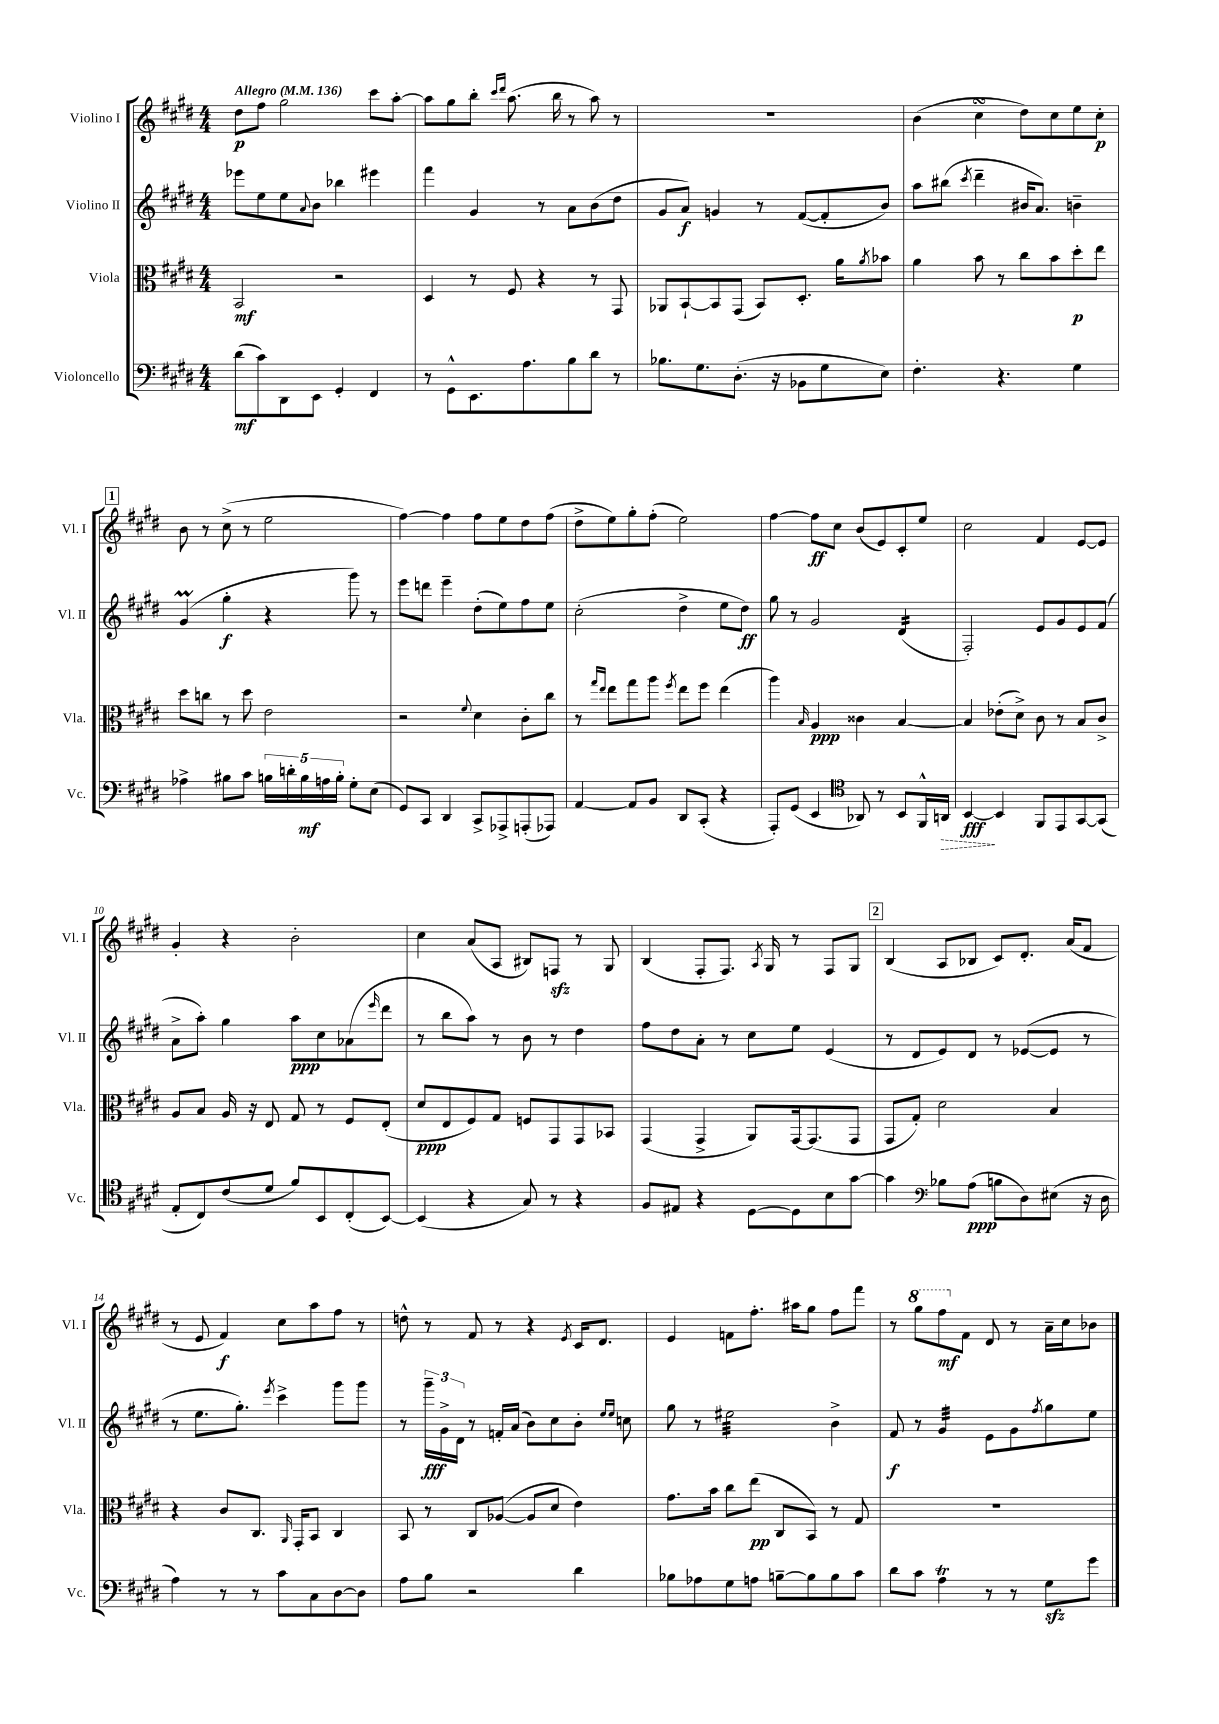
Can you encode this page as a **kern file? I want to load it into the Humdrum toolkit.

**kern	**kern	**kern	**kern
*staff4	*staff3	*staff2	*staff1
*clefF4	*clefC3	*clefG2	*clefG2
*k[f#c#g#d#]	*k[f#c#g#d#]	*k[f#c#g#d#]	*k[f#c#g#d#]
*M4/4	*M4/4	*M4/4	*M4/4
*MM136	*MM136	*MM136	*MM136
(8d#	2BB	8eee-	8dd#
8c#)	.	8ee	8ff#
8DD#	.	8ee	2gg#
.	.	8qqa	.
8EE	.	8b	.
4GG#'	2r	4bb-	.
4FF#	.	4eee#	8ccc#
.	.	.	[8aa'
=	=	=	=
8r	4D#	4fff#	8aa]
8GG#^^	.	.	8gg#
8.EE	8r	4g#	8bb'
.	.	.	16qqccc#
.	.	.	16qqddd#
.	8F#	.	(8.aa
8.A	.	.	.
.	4r	8r	.
.	.	.	16bb
8B	.	8a	8r
8d#	8r	(8b	8aa)
8r	8GG#	8dd#	8r
=	=	=	=
8.B-	8AA-	8g#	1r
.	[8BB`	8a)	.
8.G#	.	.	.
.	8BB]	4g	.
(8.D#'	(8GG#	.	.
.	8BB)	8r	.
16r	.	.	.
8BB-	8.D#'	([8f#	.
8G#	.	8f#']	.
.	16a	.	.
.	8qa	.	.
8E)	8b-	8b)	.
=	=	=	=
4.F#'	4a	8aa	(4b
.	.	(8bb#	.
.	.	8qccc#	.
.	8b	4ddd#~	4cc#
4.r	8r	.	.
.	8cc#	16b#	8dd#)
.	.	8.a)	.
.	8b	.	8cc#
4G#	8dd#'	4b~	8ee
.	8ee	.	8cc#'
=	=	=	=
4A-^	8dd#	(4g#	8b
.	8cc	.	8r
8B#	8r	4gg#'	(8cc#^
8c#	8dd#	.	8r
20B	2e	4r	2ee
20d'	.	.	.
20B	.	.	.
20A	.	.	.
20B'	.	.	.
8G#'	.	8ggg#)	.
(8E	.	8r	.
=	=	=	=
8GG#)	2r	8eee	[4ff#)
8CC#	.	8ddd	.
4DD#	.	4eee~	4ff#]
.	8qqf#	.	.
8CC#^	4d#	(8dd#'	8ff#
8AAA-^	.	8ee)	8ee
(8AAA'	8c#'	8ff#	8dd#
8AAA-)	8cc#	8ee	(8ff#
=	=	=	=
[4AA	8r	(2cc#'	8dd#^
.	16qqgg#	.	.
.	16qqee	.	.
.	8ee	.	8ee)
8AA]	8gg#	.	8gg#'
8BB	8aa	.	(8ff#'
.	8qff#	.	.
8DD#	8ee	4dd#^	2ee)
(8CC#'	8ff#	.	.
4r	(4ee	8ee	.
.	.	8dd#)	.
=	=	=	=
8AAA')	4aa)	8gg#	[4ff#
(8GG#	.	8r	.
.	16qqB	.	.
4EE	4A	2g#	8ff#]
.	.	.	8cc#
*clefC4	*	*	*
8AA-)	4c##	.	(8b
8r	.	.	8e)
8BB	[4B	(4d#	8c#'
16FF#^^	.	.	8ee
16AA	.	.	.
=	=	=	=
[4BB	4B]	2F#')	2cc#
4BB]	(8e-'	.	.
.	8d#^)	.	.
8FF#	8c#	8e	4f#
8EE	8r	8g#	.
[8GG#	8B	8e	[8e
(8GG#]	8c#^	(8f#	8e]
=	=	=	=
8E'	8A	8a^	4g#'
8C#)	8B	8aa')	.
(8c#	16A	4gg#	4r
.	16r	.	.
8d#	8E	.	.
8f#)	8G#	8aa	2b'
8BB	8r	8cc#	.
(8C#'	8F#	(8a-	.
.	.	16qqeee	.
[8BB)	(8E'	8ddd#	.
=	=	=	=
(4BB]	8d#	8r	4cc#
.	8E	8bb	.
4r	8F#)	8aa)	(8a
.	8G#	8r	8A
8G#)	8F	8b	8B#)
8r	8GG#	8r	8F
4r	8GG#	4dd#	8r
.	8BB-	.	8G#
=	=	=	=
8F#	(4GG#	8ff#	(4B
8E#	.	8dd#	.
4r	4GG#^	8a'	8F#'
.	.	8r	8.F#)
[8D#	8AA)	8cc#	.
.	.	.	8qA
.	.	.	16G#
8D#]	[16GG#	8ee	8r
.	(8.GG#]	.	.
8B	.	(4e	8F#
[8g#	8GG#	.	8G#
=	=	=	=
4g#]	8GG#	8r	(4B
.	8G#')	8d#	.
*clefF4	*	*	*
8B-	2d#	8e)	8A
(8A	.	8d#	8B-
8B	.	8r	8c#)
8D#)	.	([8e-	8.d#'
(8E#	4B	8e-]	.
.	.	.	(16a
16r	.	8r	8f#
16D#	.	.	.
=	=	=	=
4A)	4r	8r	8r
.	.	8.ee	8e
8r	8c#	.	4f#)
.	.	8.gg#')	.
8r	8.C#	.	.
.	.	8qeee	.
8c#	.	4ccc#^	8cc#
.	16qqAA	.	.
.	16GG#'	.	.
8C#	8BB	.	8aa
[8D#	4C#	8ggg#	8ff#
8D#]	.	8ggg#	8r
=	=	=	=
8A	8BB	8r	8dd^^
8B	8r	24ggg#~	8r
.	.	24g#^	.
.	.	24d#	.
2r	8C#	8r	8f#
.	([8A-	16f'	8r
.	.	(16a	.
.	8A-]	8b)	4r
.	8d#	8cc#	.
.	.	.	8qe
4d#	4e)	8b'	16c#
.	.	.	8.d#
.	.	16qqee	.
.	.	16qqee	.
.	.	8cc	.
=	=	=	=
8B-	8.g#	8gg#	4e
8A-	.	8r	.
.	16b	.	.
8G#	8cc#	2ee#	8f
8A	(8ee	.	8.ff#'
[8B~	8C#	.	.
.	.	.	16aa#
8B]	8BB)	.	8gg#
8B	8r	4b^	8ff#
8c#	8G#	.	8fff#
=	=	=	=
8d#	1r	8f#	8r
8c#	.	8r	8ggg#
4A	.	4g#	8fff#
.	.	.	8f#
8r	.	8e	8d#
8r	.	8g#	8r
.	.	8qff#	.
8G#	.	8gg#	16a~
.	.	.	16cc#
8g#	.	8ee	8b-
==	==	==	==
*-	*-	*-	*-
